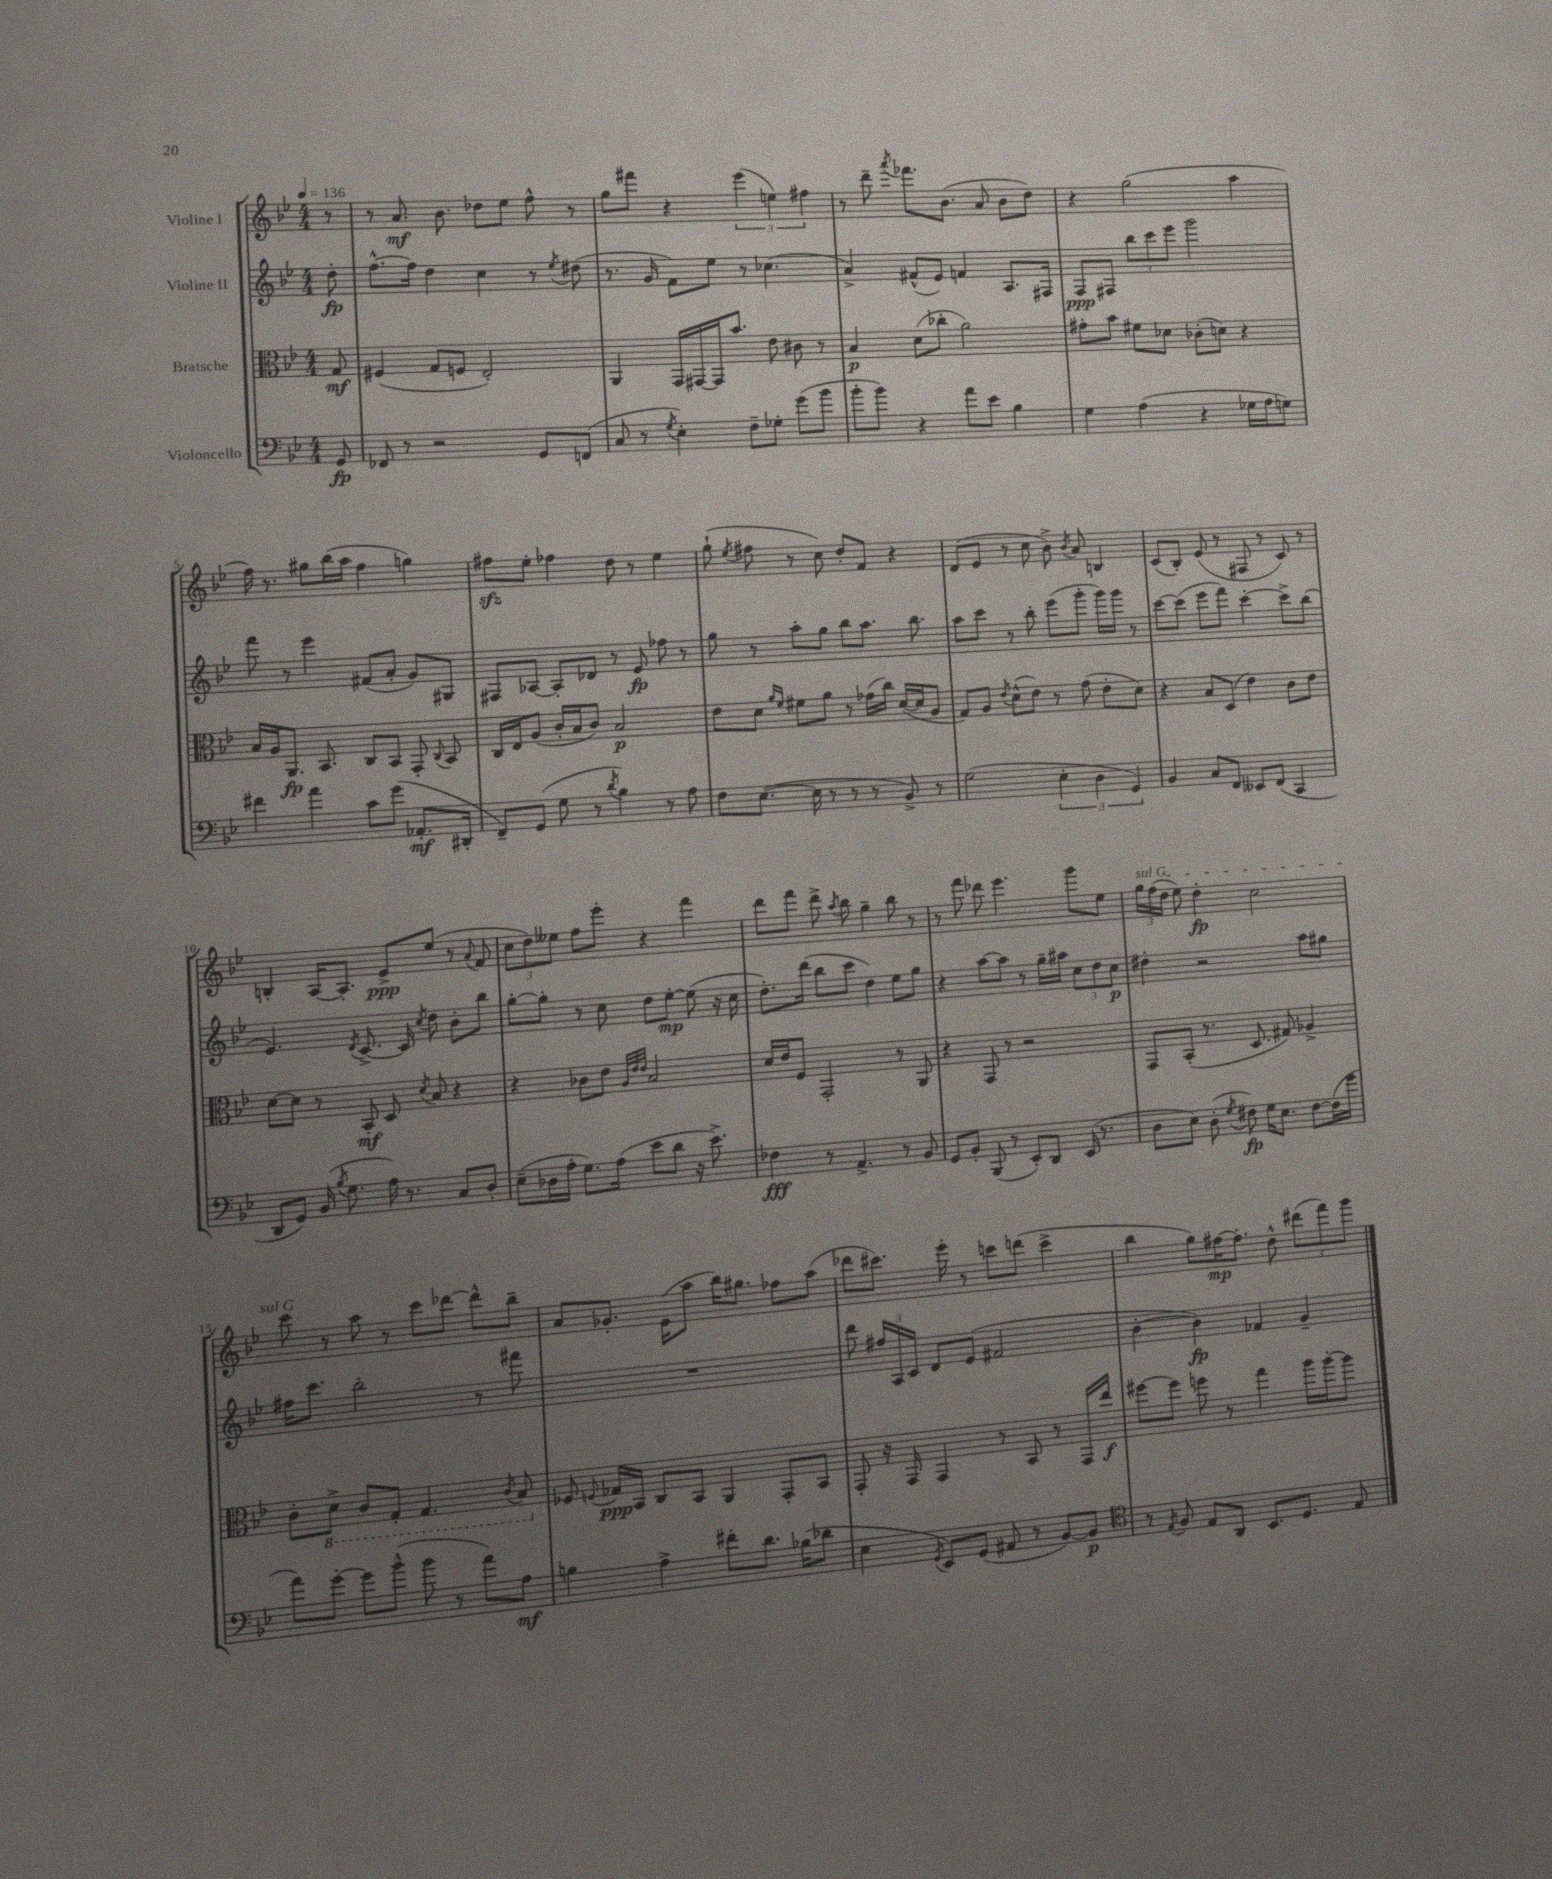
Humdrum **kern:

**kern	**kern	**kern	**kern
*staff4	*staff3	*staff2	*staff1
*clefF4	*clefC3	*clefG2	*clefG2
*k[b-e-]	*k[b-e-]	*k[b-e-]	*k[b-e-]
*M4/4	*M4/4	*M4/4	*M4/4
*MM136	*MM136	*MM136	*MM136
8GG	8G	8dd'	8r
=	=	=	=
8FF-	(4F#	[8.ff^^	8r
8r	.	.	8.a
.	.	16ff]	.
2r	8G	4dd	.
.	.	.	8.b-
.	8F	.	.
.	2E-')	4cc	8dd-
.	.	.	8ee-
8GG	.	8r	8ff^^
.	.	8qee-	.
(8FF	.	(8dd#	8r
=	=	=	=
8C	4AA	8.r	8gg
8r	.	.	8fff#
.	.	16g	.
8qG	.	.	.
4E-')	16GG	8f)	4r
.	[16GG#	.	.
.	16GG#]	8ee-	.
.	8.b-	.	.
8F~	.	8r	(6eee-
8G-'	8e-	(4.cc-	.
.	.	.	6ee)
(8g	8c#	.	.
.	.	.	6ff#
8b-	8r	.	.
=	=	=	=
8b-'	4B-	4a^)	8r
8b-)	.	.	8ddd~
.	.	.	8qaaa
4r	(8d	(8f#^^	8.fff-
.	8cc-'	8e-)	.
.	.	.	(8.b-
8a	2a)	4f	.
8e-	.	.	8a
4B-	.	8.A	8b-
.	.	.	8dd)
.	.	16F#	.
=	=	=	=
4G	8g#'	8F	4r
.	8b-	8F#	.
(4A	8f#	12bb-	(2gg
.	.	12ccc	.
.	8d-	.	.
.	.	12eee-	.
4r	(8c-'	2ggg	.
.	8d)	.	.
16G-	4r	.	4aa
16A	.	.	.
8G)	.	.	.
=	=	=	=
4f#	16B-	8fff	16ff)
.	16A	.	8.r
.	8.AA	8r	.
4a	.	4eee-	8gg#
.	8.BB-	.	.
.	.	.	(16bb-
.	.	.	16aa
8c	8C	(8f#	4ff
(8g	8BB-	8a'	.
8.AA-'	8GG'	8g)	4gg)
.	8qqC	.	.
.	8BB-	8G#	.
16DD#'	.	.	.
=	=	=	=
8FF~)	16C	8F#	8ff#
.	16E-	.	.
(8GG	(8A	[8A-	8ee-'
8G	16c'	8A-']	4ff-
.	16B-	.	.
8r	8c)	8d-	.
8qd	.	.	.
4B-)	2B-	8r	8dd
.	.	8e-	8r
8r	.	8ff-	4ee-
8A	.	8r	.
=	=	=	=
8F	8e-	8gg	(8gg`
.	.	.	8qee-
([8.E-	8d	8r	8ff#
.	16qqa	.	.
.	16qqf	.	.
.	8f#	8aa'	8r
16E-]	.	.	.
8r	8a	8gg	8cc)
8r	8r	8bb-	8dd'
8r	(16g-	8.aa	8f
.	16cc)	.	.
8BB-^)	([16d	.	4r
.	16d]	8.bb-	.
8r	8A	.	.
=	=	=	=
(2G	8G)	8aa	(8d
.	8A	8ccc	8e-
.	8qe-	.	.
.	(8d^^	8r	8r
.	8e-)	8bb-'	8cc
6E-'	8r	(8eee-	8b-^)
.	.	.	8qb-
.	(8g	8ggg'	8a
6D	.	.	.
.	8e-'	16ggg)	4B
.	.	16ggg	.
6GG)	.	.	.
.	8d)	8r	.
=	=	=	=
4BB-	4r	[8ccc	(8c
.	.	(8ccc]	8B-')
8C	8B-	8eee-	(8e-
8FF	(8D	8fff)	8r
8EE--	4e-)	[4ccc'	8F#
(8FF	.	.	8r
4CC	8c	8ccc^]	8c)
.	8e-	(8bb-	8r
=	=	=	=
8DD	[8d	4.e-)	4B'
8GG)	8d]	.	.
(16BB-	8r	.	[16A
8qB-	.	.	.
8.G	.	.	8.A']
.	.	8qd	.
.	8BB-'	[8.c^	.
16A)	8D	.	8e-^
8.r	.	16c]	.
.	8qd	8qcc	.
.	8B-	8dd	(8ee-
8C	4r	8b-'	8r
.	.	.	8qqa
8D'	.	8bb-	8f
=	=	=	=
(8E-~	4r	[8gg'	12cc
.	.	.	12dd)
16D-	.	8gg']	.
.	.	.	12ee--
16A'	.	.	.
8.G)	8c-	8r	8ff
.	8e-	8cc	8eee-'
(16A	.	.	.
.	32qqA	.	.
.	32qqe-	.	.
.	32qqe-	.	.
8e-	2B-	8dd	4r
8d	.	[8ee-'	.
16r	.	(8ee-]	4fff
8.e-^)	.	.	.
.	.	16r	.
.	.	16cc	.
=	=	=	=
4F-	16d	8.dd')	8ddd
.	16e-	.	.
.	8F	.	8fff
.	.	(16ddd	.
8r	2GG'	8bb-	8ddd^
.	.	.	8qaa
4.AA^	.	8ccc	8bb-
.	.	4dd)	4gg~
8r	8r	8ee-	8bb-
8BB-	8AA	8gg	8r
=	=	=	=
8GG	4r	4r	8r
8BB-'	.	.	8fff
(8BBB-	8GG	[8aa	8ddd-
8r	8r	8aa]	4.eee-
8EE-')	2r	8r	.
8DD	.	16gg~	.
.	.	16aa#	.
(16EE-	.	12cc	8ggg
8.r	.	.	.
.	.	12dd	.
.	.	.	8ee-
.	.	12cc	.
=	=	=	=
8D	8GG	4dd#'	24gg
.	.	.	(24ff
.	.	.	24dd
8E-)	(8BB-'	.	8ee-)
(8D'	8.r	2r	4dd'
8qG	.	.	.
8F#)	.	.	.
.	8.D	.	.
16G	.	.	2cc
8.E-	.	.	.
.	8G#)	.	.
[8F#	4A-^	8aa	.
(16F#]	.	8gg#	.
16g	.	.	.
=	=	=	=
8a)	8c'	16ff#	8ccc
.	.	8.ccc	.
[8g'	8D^	.	8r
8g]	8C	2bb-'	8aa
(8b-^^	8GG'	.	8r
8b-	4.GG	.	8ccc
8r	.	.	[8ddd-
8a)	.	8r	8ddd-^^]
.	8qC	.	.
8A	8BB-	8fff#	8bb-~
=	=	=	=
4B	8F-	1r	8a
.	8qqF	.	.
.	16G-	.	8.g-'
.	16BB-	.	.
4A^	8C	.	.
.	.	.	(16e-
.	8BB-	.	8aa
8f#'	4AA	.	16bb-)
.	.	.	8.gg#
8.d	.	.	.
.	8GG'	.	8ff-
(16B-	.	.	.
8d-	8BB-	.	(8aa
=	=	=	=
4E-	8GG'	8ddd	8ddd-
.	16r	24ff#	8.ccc#)
.	.	24A	.
.	16GG	.	.
.	.	24c	.
8qGG	.	.	.
8EE-)	4GG	8d	.
.	.	.	16eee-'
(8GG	.	(8e-	8r
8AA#	8r	2f#	8ccc
8r	8BB-	.	(8ddd
[8BB-)	8r	.	4ccc^
8BB-]	16GG	.	.
.	16ee-	.	.
=	=	=	=
*clefC4	*	*	*
8r	[8ff#	[4b-'	4bb-
8qE-	.	.	.
8F	8ff#]	.	.
8E-	8ff	4b-])	8gg)
8AA	8r	.	[16ff#
.	.	.	8.ff#']
8.BB-	4gg	4f-	.
.	.	.	8dd^^
8.D	.	.	.
.	16aa	4g~	(12ddd#
.	[16aa'	.	.
.	.	.	12fff)
8E-	8aa]	.	.
.	.	.	12ggg
==	==	==	==
*-	*-	*-	*-
